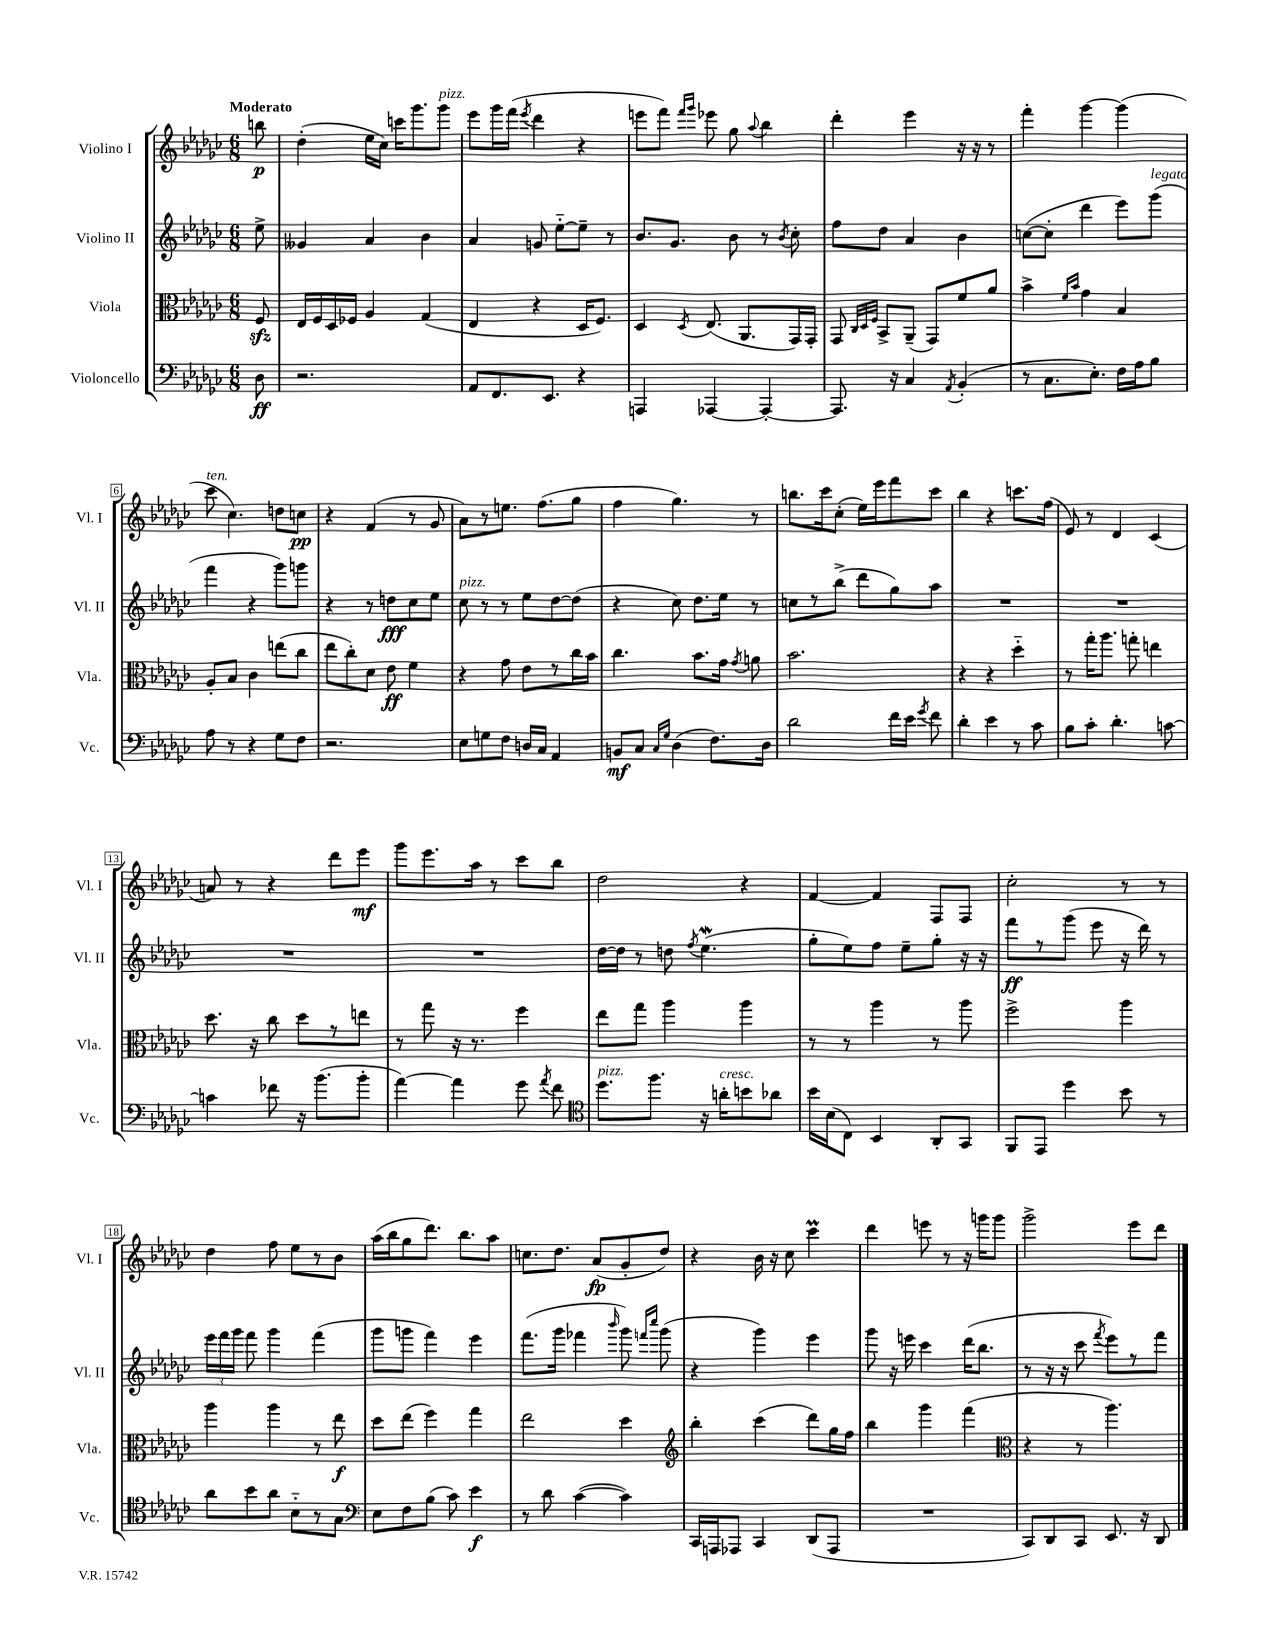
<<
\new StaffGroup <<
\new Staff = "s0" \with { instrumentName = "Violino I" shortInstrumentName = "Vl. I" } {
    \clef treble \key ges \major \numericTimeSignature \time 6/8 \partial 8 \tempo "Moderato"
    \autoBeamOff b''8\p |
    des''4-.( ees''16[ ces''16]) c'''16[ ges'''8. ges'''8]^\markup { \italic "pizz." } |
    ees'''8[ ges'''16 f'''16]( \acciaccatura { ees'''8 } des'''4 r4 |
    e'''8[ f'''8]) \grace { f'''16[ ges'''16] } ees'''8 ges''8 \appoggiatura { aes''8 } bes''4 |
    des'''4-. ees'''4 r16 r16 r8 |
    f'''4-. ges'''4~ ges'''4( |
    ces'''8^\markup { \italic "ten." } ces''4.) d''8[ c''8]\pp |
    r4 f'4( r8 ges'8 |
    aes'8[) r8 e''8.] f''8.[( ges''8] |
    f''4 ges''4.) r8 |
    b''8.[ ces'''16 ces''8]-.( ees''16[) ees'''16 f'''8 ces'''8] |
    bes''4 r4 c'''8.[ f''16]( |
    ees'8) r8 des'4 ces'4( |
    a'8) r8 r4 des'''8[ ees'''8]\mf |
    ges'''8[ ees'''8. aes''16] r8 ces'''8[ bes''8] |
    des''2 r4 |
    f'4~ f'4 f8[ f8] |
    ces''2-. r8 r8 |
    des''4 f''8 ees''8[ r8 bes'8] |
    aes''16[( bes''16 ges''8 des'''8.]) bes''8.[ aes''8] |
    c''8.[ des''8.] aes'8[\fp( ges'8-. des''8]) |
    r4 bes'16 r16 ces''8 ces'''4\prall |
    des'''4 e'''8 r8 r16 g'''16[ g'''8] |
    ges'''2-> ees'''8[ des'''8] \bar "|." |
}
\new Staff = "s1" \with { instrumentName = "Violino II" shortInstrumentName = "Vl. II" } {
    \clef treble \key ges \major \numericTimeSignature \time 6/8 \partial 8
    \autoBeamOff ees''8-> |
    geses'4 aes'4 bes'4 |
    aes'4 g'8 ees''8[~-_ ees''8]-- r8 |
    bes'8.[ ges'8.] bes'8 r8 \acciaccatura { bes'8 } ces''8-. |
    f''8[ des''8] aes'4 bes'4 |
    c''8[~( c''8]-. des'''4 ees'''8[) ges'''8]^\markup { \italic "legato" }( |
    f'''4 r4 ges'''8[) g'''8] |
    r4 r8 d''8[\fff ces''8 ees''8] |
    ces''8^\markup { \italic "pizz." } r8 r8 ees''8[ des''8~ des''8]( |
    r4 ces''8) des''8.[ ees''16] r8 |
    c''8[ r8 bes''8]->( des'''8[ ges''8) aes''8] |
    R2. |
    R2. |
    R2. |
    R2. |
    des''16[~ des''16] r8 d''8 \acciaccatura { f''8 } ees''4.\mordent( |
    ges''8[-. ees''8) f''8] ees''8[-- ges''8]-. r16 r16 |
    f'''8[\ff r8 ges'''8]( ees'''8 r16 des'''16) r8 |
    \tuplet 3/2 { ees'''16[ f'''16 ges'''16] } f'''8 ges'''4 f'''4( |
    ges'''8[ g'''8] f'''4) ees'''4 |
    f'''8.[( ges'''16] fes'''4 \grace { bes'''16 } ges'''8) \grace { f'''16[ ces''''16] } ges'''8( |
    r4 ges'''4) ees'''4 |
    ges'''8 r16 e'''16 ces'''4 des'''16[( bes''8.] |
    r8 r16 r16 ces'''8 \acciaccatura { f'''8 } ees'''8[) r8 f'''8] \bar "|." |
}
\new Staff = "s2" \with { instrumentName = "Viola" shortInstrumentName = "Vla." } {
    \clef alto \key ges \major \numericTimeSignature \time 6/8 \partial 8
    \autoBeamOff f8\sfz |
    ees16[ f16 des16 fes16] aes4 ges4( |
    ees4 r4 des16[ f8.]) |
    des4 \acciaccatura { des8 } ees8.( aes,8.[ ges,16) ges,16]-. |
    ges,8 \grace { ces32[ des32 f32] } bes,8[-> aes,8]--( ges,8[) f'8 aes'8] |
    bes'4-> \grace { f'16[ bes'16] } ges'4 bes4 |
    aes8[-. bes8] ces'4 e''8[( ces''8] |
    ees''8[ ces''8-.) des'8] ees'8\ff f'4 |
    r4 ges'8 ees'8[ r8 ces''16 bes'16] |
    ces''4. bes'8.[ ges'16] \acciaccatura { ges'8 } a'8 |
    bes'2. |
    r4 r4 des''4-_ |
    r8 ges''16[-. aes''8.] g''8-. e''4 |
    des''8. r16 ces''8 des''8[ r8 e''8] |
    r8 ges''8 r16 r8. f''4 |
    ees''8[ ges''8] aes''4 aes''4 |
    r8 r8 aes''4 r8 aes''8 |
    f''2-> aes''4 |
    aes''4 aes''4 r8 ees''8\f |
    des''8[ ees''8]( f''4) ges''4 |
    ees''2 des''4 |
    \clef treble bes''4-. ces'''4( des'''8[) ges''16 f''16] |
    bes''4 ges'''4 f'''4( |
    \clef alto r4 r8 aes''4.) \bar "|." |
}
\new Staff = "s3" \with { instrumentName = "Violoncello" shortInstrumentName = "Vc." } {
    \clef bass \key ges \major \numericTimeSignature \time 6/8 \partial 8
    \autoBeamOff des8\ff |
    r2. |
    aes,8[ f,8. ees,8.] r4 |
    a,,4 aes,,4~ aes,,4~-. |
    aes,,8. r16 ces4 \acciaccatura { aes,8 } bes,4-.( |
    r8 ces8.[ ees8.]-.) f16[ aes16 bes8] |
    aes8 r8 r4 ges8[ f8] |
    r2. |
    ees8[ g8 f8] d16[ ces16] aes,4 |
    b,8[\mf ces8] \grace { ces16[ ges16] } des4( f8.[) des16] |
    des'2 f'16[ ees'16] \acciaccatura { ges'8 } f'8 |
    des'4-. ees'4 r8 ces'8 |
    bes8[ ces'8]-. des'4.-. c'8~ |
    c'4 fes'8 r16 bes'8.[( bes'8]-. |
    aes'4~) aes'4 ges'8 \acciaccatura { aes'8 } f'8 |
    \clef tenor des''8.[^\markup { \italic "pizz." } f''8.] r16 a'16[-.^\markup { \italic "cresc." } b'8 aes'8] |
    bes'16[ bes16( ces8]) bes,4 aes,8[-. ges,8] |
    f,8[ ees,8] des''4 bes'8 r8 |
    aes'8[ bes'8 aes'8] bes8[-_ r8 ges8] |
    \clef bass ees8[ f8 bes8]( ces'8) ees'4\f |
    r8 des'8 ces'4~( ces'4) |
    ces,16[ a,,16 aes,,8] ces,4 des,8[( aes,,8] |
    R2. |
    ces,8[) des,8 ces,8] ees,8. r16 des,8 \bar "|." |
}
>>
>>
\layout { \context { \Score \override BarNumber.stencil = #(make-stencil-boxer 0.1 0.3 ly:text-interface::print) } }
